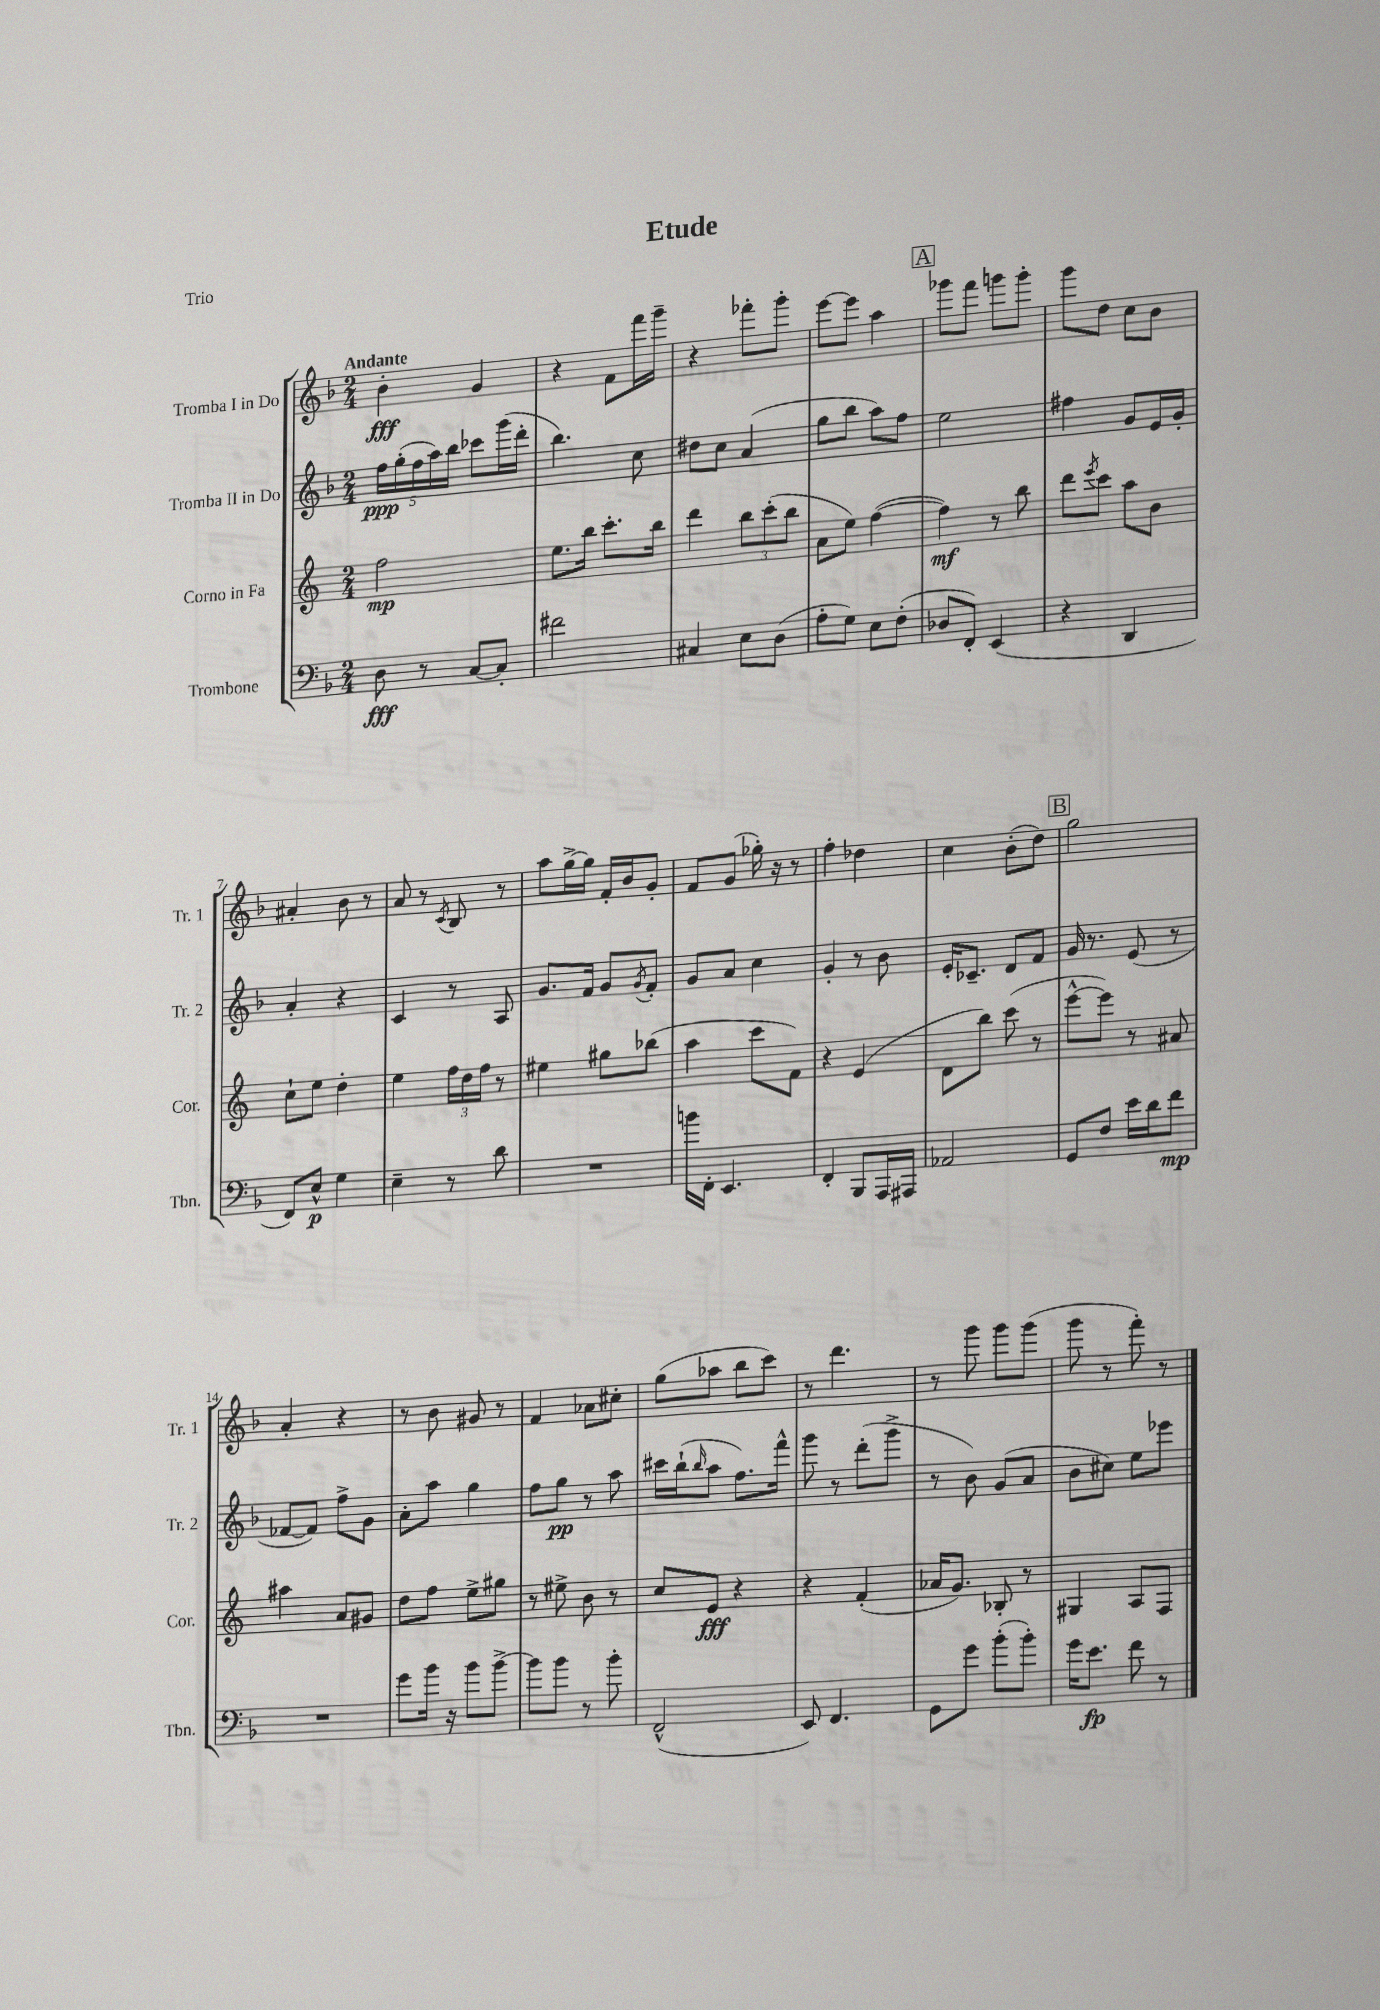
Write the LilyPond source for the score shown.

\header { title = "Etude" piece = "Trio" }
<<
\new StaffGroup <<
\new Staff = "s0" \with { instrumentName = "Tromba I in Do" shortInstrumentName = "Tr. 1" } {
    \clef treble \key f \major \numericTimeSignature \time 2/4 \tempo "Andante"
    bes'4-.\fff g'4 |
    r4 f'8 f'''16 g'''16-- |
    r4 fes'''8-. g'''8-. |
    e'''8~ e'''8 a''4 |
    \mark \markup { \box "A" } ges'''8 f'''8 g'''8 g'''8-. |
    g'''8 d''8 c''8 bes'8 |
    ais'4-. bes'8 r8 |
    a'8 r8 \acciaccatura { c'8 } bes8 r8 |
    a''8 g''16~-> g''16 f'16-. bes'16 g'8-. |
    f'8 g'8( ges''16-.) r16 r8 |
    f''4-. des''4 |
    c''4 bes'8-.( d''8) |
    \mark \markup { \box "B" } g''2 |
    a'4-. r4 |
    r8 bes'8 gis'8 r8 |
    f'4 aes'8 cis''8-. |
    g''8( aes''8 bes''8 c'''8) |
    r8 d'''4. |
    r8 g'''8 g'''8 g'''8( |
    g'''8 r8 f'''8-.) r8 \bar "|." |
}
\new Staff = "s1" \with { instrumentName = "Tromba II in Do" shortInstrumentName = "Tr. 2" } {
    \clef treble \key f \major \numericTimeSignature \time 2/4
    \tuplet 5/4 { f''16\ppp g''16-.( f''16 a''16) bes''16 } ces'''8 g'''16( d'''16-. |
    bes''4.) c''8 |
    dis''8 c''8 a'4( |
    g''8 bes''8 a''8) f''8 |
    \mark \markup { \box "A" } e''2 |
    fis''4 g'8 e'16 g'16-. |
    a'4-. r4 |
    c'4 r8 a8 |
    g'8. f'16 g'8 \acciaccatura { g'8 } f'8-. |
    g'8 a'8 c''4 |
    g'4-. r8 bes'8 |
    e'16-. ces'8.-- d'8 f'8 |
    \mark \markup { \box "B" } g'16 r8. e'8( r8 |
    fes'8~ fes'8) f''8-> g'8 |
    a'8-. a''8 g''4 |
    f''8 g''8\pp r8 a''8 |
    cis'''16 bes''16-!( \grace { bes''16 } a''8 f''8.) f'''16-^ |
    g'''8 r8 d'''8-.( g'''8-> |
    r8 bes'8) g'8( a'8 |
    bes'8 cis''8) e''8 ees'''8 \bar "|." |
}
\new Staff = "s2" \with { instrumentName = "Corno in Fa" shortInstrumentName = "Cor." } {
    \clef treble \key c \major \numericTimeSignature \time 2/4
    f''2\mp |
    e''8. b''16 c'''8.-. b''16 |
    d'''4 \tuplet 3/2 { b''8 c'''8-.( b''8 } |
    a'8 e''8) f''4~( |
    \mark \markup { \box "A" } f''4\mf) r8 b''8 |
    d'''8 \acciaccatura { e'''8 } c'''8 a''8 b'8 |
    c''8-! e''8 d''4-. |
    e''4 \tuplet 3/2 { f''16 d''16 f''16 } r8 |
    eis''4 gis''8 bes''8( |
    a''4 c'''8 f'8) |
    r4 e'4( |
    d'8 b''8) c'''8( r8 |
    \mark \markup { \box "B" } e'''8~-^ e'''8) r8 ais'8 |
    ais''4 a'8 gis'8 |
    d''8 f''8 e''8-> gis''8 |
    r8 eis''8-> b'8 r8 |
    c''8 e'8\fff r4 |
    r4 f'4-.( |
    aes'16 g'8.) bes8-. r8 |
    gis4 a8 f8 \bar "|." |
}
\new Staff = "s3" \with { instrumentName = "Trombone" shortInstrumentName = "Tbn." } {
    \clef bass \key f \major \numericTimeSignature \time 2/4
    d8\fff r8 c8~ c8-. |
    fis'2 |
    cis4 e8 d8( |
    a8-. g8) e8 f8-.( |
    \mark \markup { \box "A" } des8 f,8-.) e,4( |
    r4 d,4 |
    f,8) e8-^\p g4 |
    e4-- r8 d'8 |
    R2 |
    b'16 f,16-. e,4. |
    f,4-. bes,,8 a,,16 ais,,16 |
    aes,2 |
    \mark \markup { \box "B" } g,8 f8 e'16 d'16 f'8\mp |
    R2 |
    g'8 bes'16 r16 bes'8 bes'8~-> |
    bes'8 bes'8 r8 bes'8-. |
    f,2-^( |
    e,8) f,4. |
    g,8 g'8 bes'8-.( bes'8-.) |
    g'16 e'8.\fp f'8 r8 \bar "|." |
}
>>
>>
